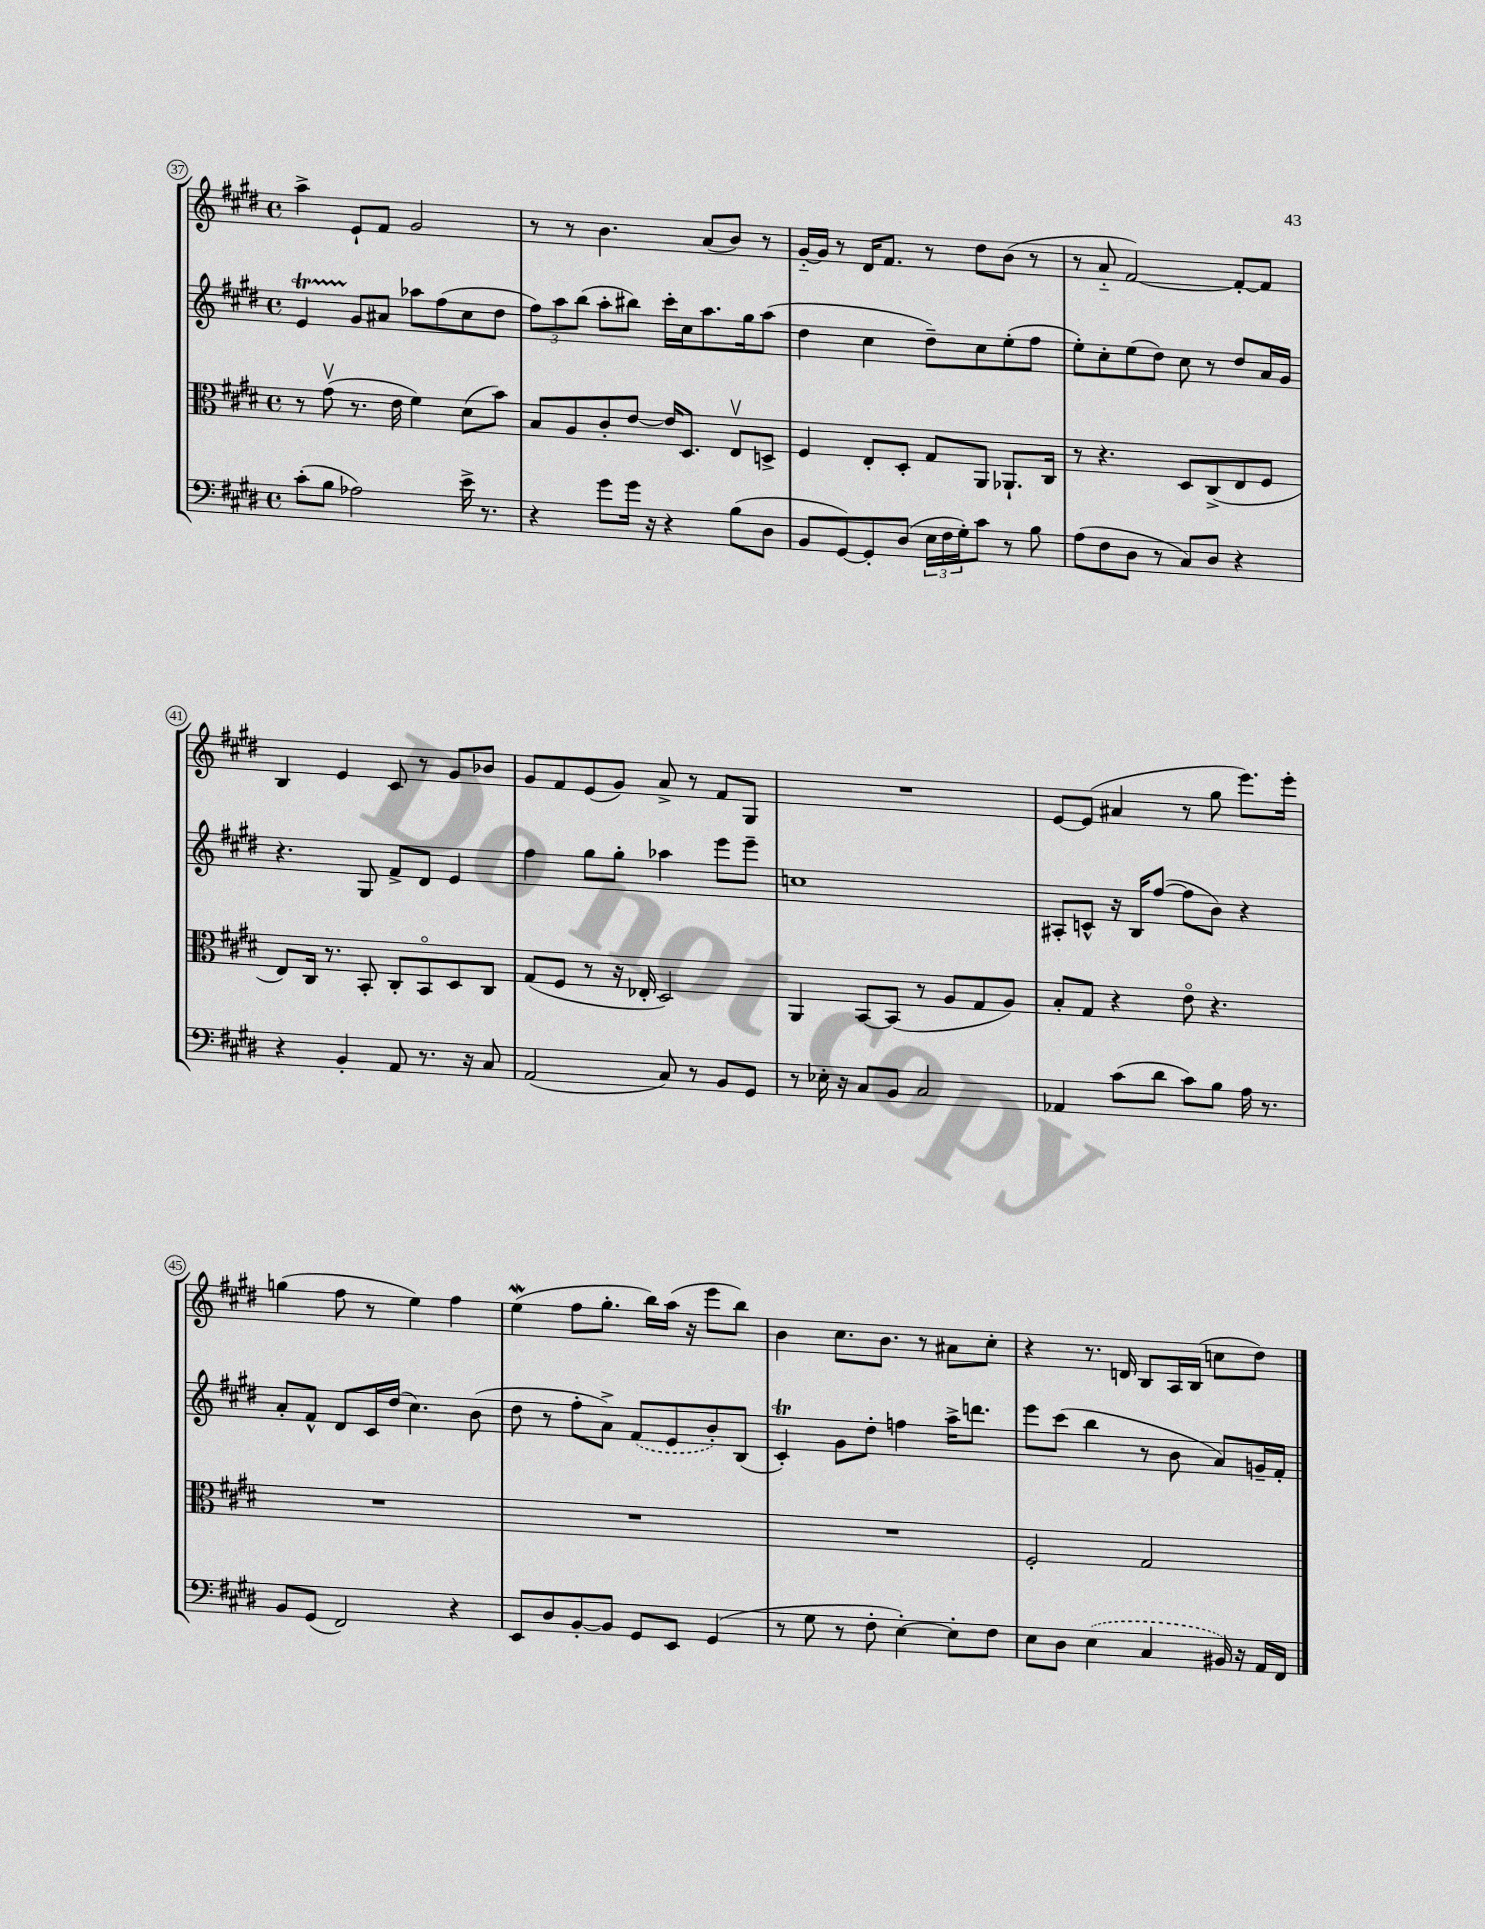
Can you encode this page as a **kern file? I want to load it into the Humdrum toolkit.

**kern	**kern	**kern	**kern
*part4	*part3	*part2	*part1
*staff4	*staff3	*staff2	*staff1
*clefF4	*clefC3	*clefG2	*clefG2
*k[f#c#g#d#]	*k[f#c#g#d#]	*k[f#c#g#d#]	*k[f#c#g#d#]
*M4/4	*M4/4	*M4/4	*M4/4
*met(c)	*met(c)	*met(c)	*met(c)
=37	=37	=37	=37
(8c#'\L	8r	4eT/	4aa^\
8B\J	(8g#v\	.	.
2A-X\)	8.r	8g#/L	8e`/L
.	.	8a#X/J	8f#/J
.	16e\	.	.
.	4f#\)	8aa-X\L	2g#/
.	.	(8ff#\	.
16e^\	(8d#\L	8cc#\	.
8.r	.	.	.
.	8b\J)	8dd#\J	.
=38	=38	=38	=38
4r	8B/L	12ff#\L)	8r
.	.	12aa\	.
.	8A/	.	8r
.	.	(12bb\J	.
8g#\L	8c#'/	8aa'\L	4.b\
16g#\Jk	[8e/J	8bb#X\J)	.
16r	.	.	.
4r	16e/KL]	16ccc#'\LL	.
.	8.D#/J	16cc#\J	.
.	.	8.aa\	(8a/L
(8B\L	8Ev/L	.	8b/J)
.	.	16gg#\k	.
8D#\J	8Dn^/J	(8aa\J	8r
=39	=39	=39	=39
8BB/L	4F#/	4dd#\	[16g#/LL
.	.	.	16g#/JJ]
[8GG#/)	.	.	8r
8GG#'/]	8E'/L	4cc#\	16d#/KL
.	.	.	8.f#/J
(8D#/J	8D#'/J	.	.
24E\LL	8G#/L	8dd#~\L)	8r
24F#\	.	.	.
24G#'\J)	.	.	.
8c#\J	8AA/J	8cc#\	8dd#\L
8r	8.AA-X`/L	(8ee'\	(8b\J
8B\	.	8ff#\J	8r
.	16C#/Jk	.	.
=40	=40	=40	=40
(8A\L	8r	8ee'\L)	8r
8F#\	4.r	8cc#'\	8a/
8D#\J	.	(8ee\	[2f#/)
8r	.	8dd#\J)	.
8C#/L)	8D#/L	8cc#\	.
8D#/J	(8C#^/	8r	.
4r	8E/	8dd#/L	8f#'/L_
.	8F#/J	16a/L	8f#/J]
.	.	16g#/JJ	.
!!LO:LB:g=z
=41	=41	=41	=41
4r	8E/L)	4.r	4B/
.	16C#/Jk	.	.
.	8.r	.	.
4BB'/	.	.	4e/
.	8BB'/	8G#/	.
8AA/	8C#'/L	8f#^/L	8c#/
8.r	8BB/	8d#/J	8r
.	8D#/	4e/	8g#/L
16r	.	.	.
8C#/	8C#/J	.	8b-X/J
=42	=42	=42	=42
(2AA/	(8G#/L	4ff#\	8g#/L
.	8F#/J	.	8f#/
.	8r	8gg#\L	(8e/
.	16r	8gg#'\J	8g#/J)
.	16E-X'/	.	.
8C#/)	2D#/)	4aa-X\	8a^/
8r	.	.	8r
8BB/L	.	8eee\L	8f#/L
8GG#/J	.	8eee~\J	8G#/J
=43	=43	=43	=43
8r	4AA/	1ccn	1r
16E-X'\	.	.	.
16r	.	.	.
8C#/L	[8BB/L	.	.
8BB/J	(8BB/J]	.	.
2C#/	8r	.	.
.	8A/L	.	.
.	8G#/	.	.
.	8A/J)	.	.
=44	=44	=44	=44
4AA-X/	8B'/L	8A#X'/L	[8e/L
.	8G#/J	8cn^^/J	(8e/J]
(8c#\L	4r	16r	4a#X/
.	.	16B/KL	.
8d#\J	.	([8ff#/J	.
8c#\L)	8e\	8ff#\L]	8r
8B\J	4.r	8b\J)	8gg#\
16A\	.	4r	8.eee\L)
8.r	.	.	.
.	.	.	16eee'\Jk
!!LO:LB:g=z
=45	=45	=45	=45
8BB/L	1r	8a'/L	(4ggn\
(8GG#/J	.	8f#^^/J	.
2FF#/)	.	8d#/L	8ff#\
.	.	16c#/L	8r
.	.	(16dd#/JJ	.
.	.	4.cc#\)	4ee\)
4r	.	.	4ff#\
.	.	(8b\	.
=46	=46	=46	=46
8EE/L	1r	8dd#\	(4eew\
8D#/	.	8r	.
[8BB'/	.	8ff#'\L	8ff#\L
8BB/J]	.	8a^\J)	8.gg#'\J
8GG#/L	.	(8f#/L	.
.	.	.	16bb\LL)
8EE/J	.	8e/	(16aa\JJ
.	.	.	16r
(4GG#/	.	8b'/)	8eee\L
.	.	(8B/J	8bb\J)
=47	=47	=47	=47
8r	1r	4c#T'/)	4b\
8G#\	.	.	.
8r	.	8g#\L	8.cc#\L
8F#'\	.	8dd#'\J	.
.	.	.	8.b\J
[4E'\)	.	4ffn\	.
.	.	.	8r
8E'\L]	.	16aa^\KL	8a#X\L
.	.	8.dddn\J	.
8F#\J	.	.	8cc#'\J
=48	=48	=48	=48
8E\L	2F#'/	8eee\L	4r
8D#\J	.	(8ccc#\J	.
(4E\	.	4bb\	8.r
.	.	.	16dn/
4C#/	2G#/	8r	8B/L
.	.	8b\	16A/L
.	.	.	(16B/JJ
16BB#X/)	.	8a/L)	8ccn\L
16r	.	.	.
16AA/LL	.	16gn~/L	8dd#\J)
16FF#/JJ	.	16f#'/JJ	.
==	==	==	==
*-	*-	*-	*-
